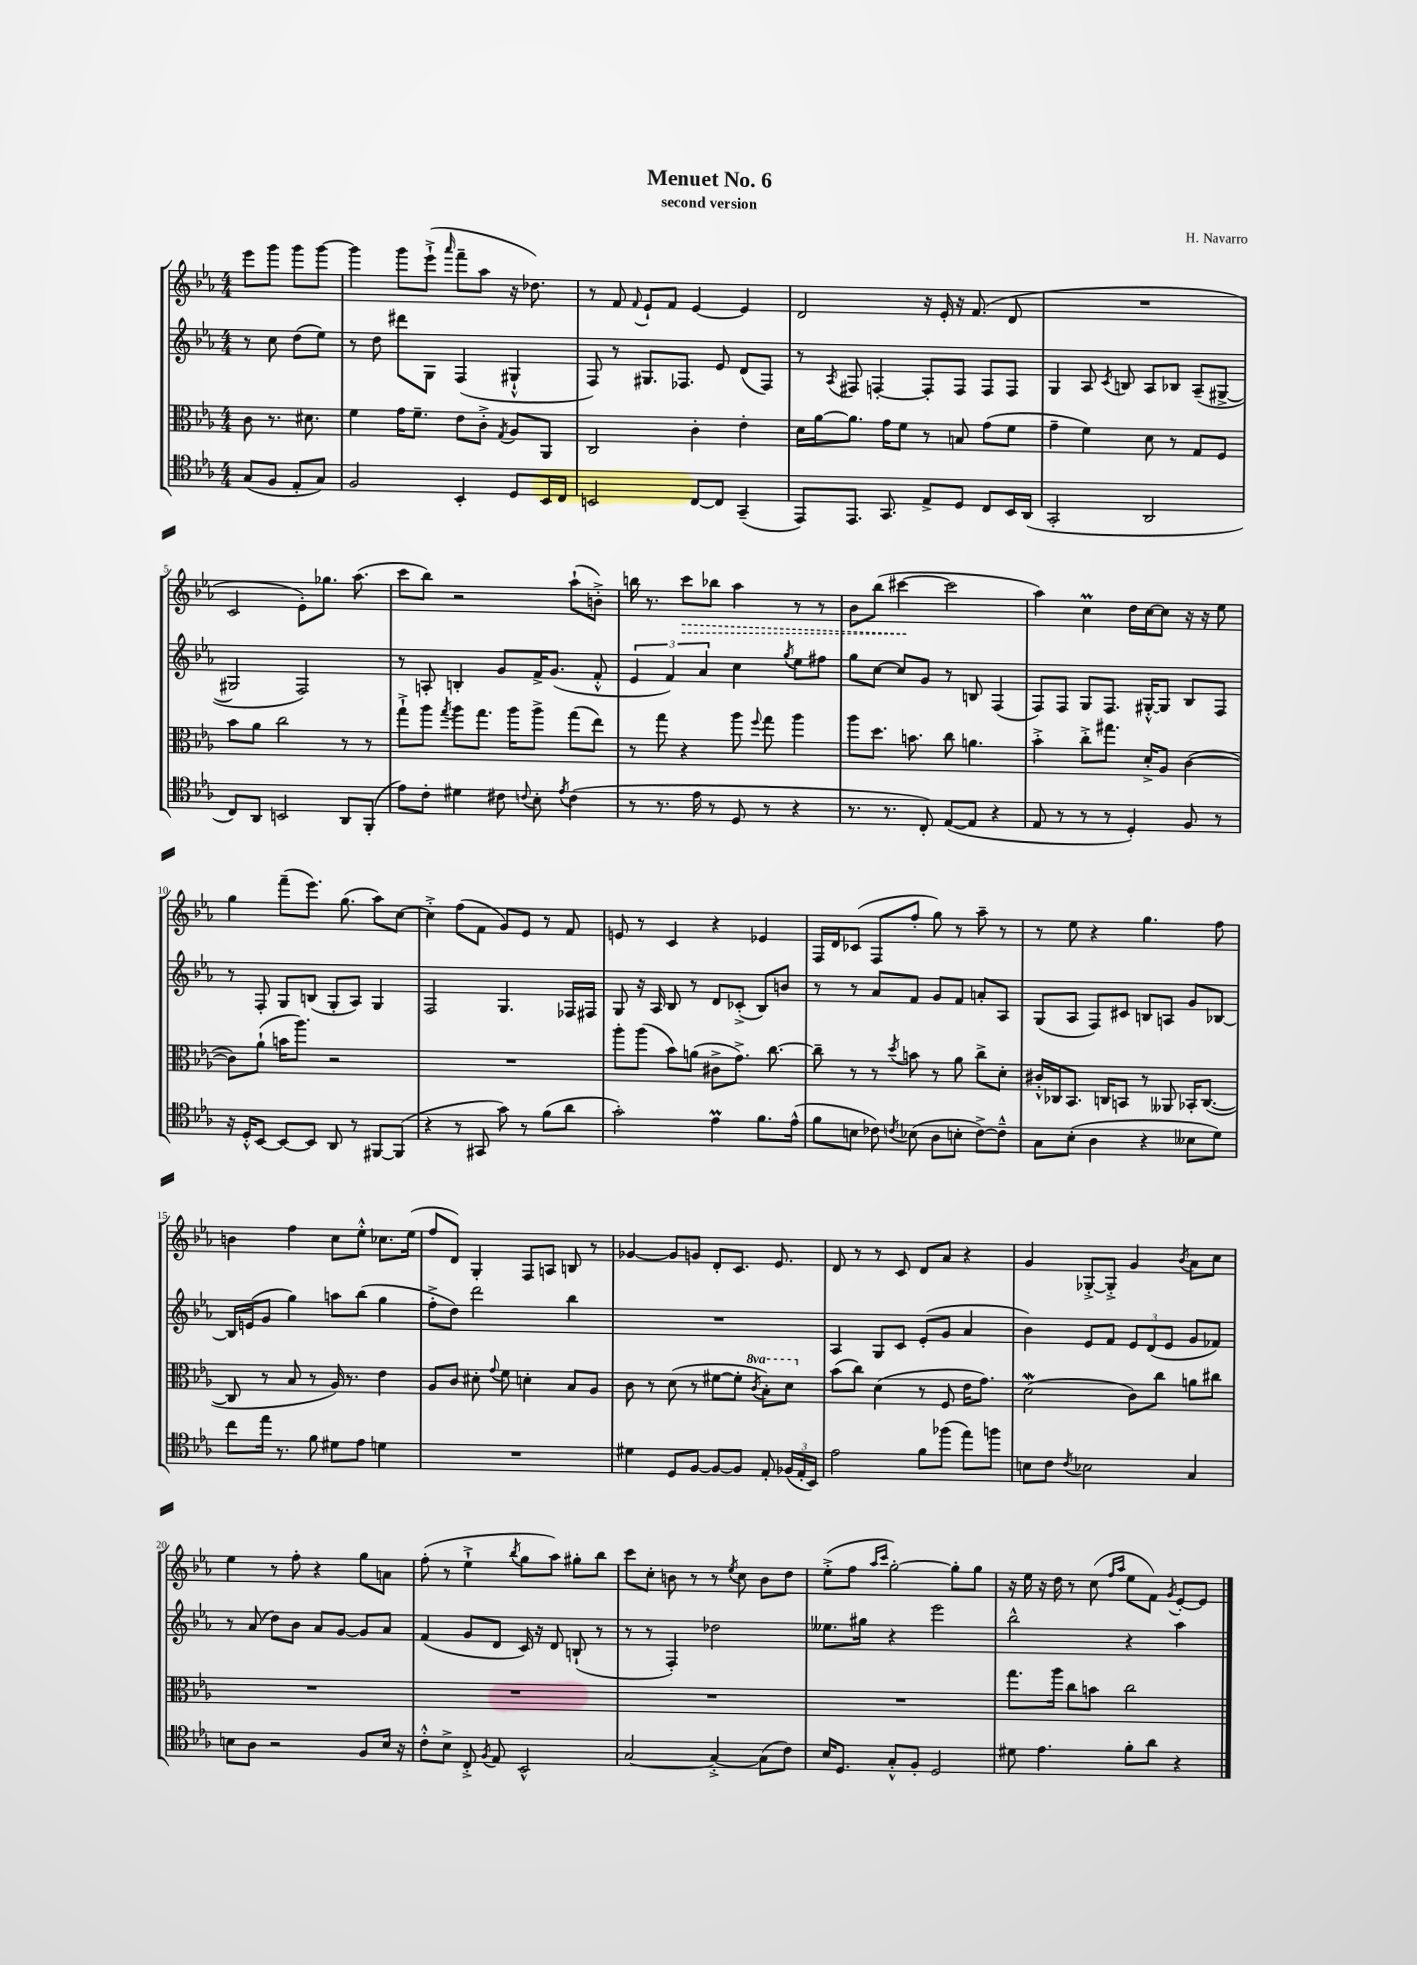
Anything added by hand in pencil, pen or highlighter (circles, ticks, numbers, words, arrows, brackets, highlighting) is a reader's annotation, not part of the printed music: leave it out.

**kern	**kern	**kern	**kern
*staff4	*staff3	*staff2	*staff1
*clefC4	*clefC3	*clefG2	*clefG2
*k[b-e-a-]	*k[b-e-a-]	*k[b-e-a-]	*k[b-e-a-]
*M4/4	*M4/4	*M4/4	*M4/4
(8G	8c	8r	8eee-
8F	8.r	8cc	8ggg
8E-'	.	(8dd	8ggg
.	8.d#	.	.
8G)	.	8ee-)	[8ggg
=	=	=	=
2F	4f	8r	4ggg]
.	.	8dd	.
.	16g	8ddd#	8ggg
.	8.f~	.	.
.	.	8G	(8eee-`^
.	.	.	16qqaaa-
4BB-'	8e-	(4F	8fff~
.	8c'^	.	8aa-
.	8qG	.	.
8D	8A-	4G#`^^	16r
.	.	.	8.dd-)
16BB-	8AA-	.	.
16C	.	.	.
=	=	=	=
2BB	2C	8F)	8r
.	.	8r	8f
.	.	.	8qqf
.	.	8.G#	8e-`
.	.	.	8f
.	.	8.F-	.
[8C	4c'	.	[4e-
8C]	.	8e-	.
(4GG~	4e-'	(8d	4e-]
.	.	8F-)	.
=	=	=	=
8EE-)	16d	8r	2d
.	[16a-	.	.
.	.	8qA-	.
8.EE-	8.a-]	8F#	.
.	.	[4F'	.
8.GG	16g	.	.
.	8f	.	.
8E-^	8r	8F']	16r
.	.	.	16e-'
8D	8B	8F	16r
.	.	.	(8.f
8C	(8g	8F	.
16BB-	8f	8F	8d
(16AA-	.	.	.
=	=	=	=
2GG'	4g~	4G	1r
.	4f)	8A-	.
.	.	8qc	.
.	.	8B	.
2AA-	8d	8A-	.
.	8r	8B-	.
.	8G	(8A-~	.
.	8F	[8G#^	.
=	=	=	=
8C)	8b-	2G#]	2c
8AA-	8a-	.	.
2BB	2cc	.	.
.	.	2F)	8e-')
.	.	.	8.gg-
8AA-	8r	.	.
.	.	.	(8.aa-
(8FF'	8r	.	.
=	=	=	=
8e-)	8gg`^	8r	8ccc
8c'	8aa-	8A'	8bb-)
.	8qgg	.	.
4d#	8aa-	4B'	2r
.	8.gg	.	.
8c#	.	8g	.
.	16aa-	.	.
8qqc	.	.	.
8B-'	8aa-^	16f^	.
.	.	(8.g	.
8qe-	.	.	.
(4c	(8gg	.	(8aa-`
.	8ee-)	8f'^^	8b'^)
=	=	=	=
8r	8r	6e-	16bb
.	.	.	8.r
8.r	8gg	.	.
.	.	6f)	.
.	4r	.	8ccc
16e-	.	.	.
.	.	6a-	.
8r	.	.	8bb-
8D	8aa-	4cc	4aa-
.	8qqff	.	.
8r	8gg	.	.
.	.	8qgg	.
4r	4aa-	8ee-	8r
.	.	8ff#	8r
=	=	=	=
8.r	8aa-	8gg	8b-
.	8.dd	[8cc	(8bb-
8.r	.	.	.
.	.	8cc]	[4ccc#
.	8.b	.	.
8C')	.	8g	.
([8E-	8cc	8r	2ccc#]
8E-]	4.a	8B	.
4r	.	(4F	.
=	=	=	=
8E-	4b-'^	8F)	4aa-)
8r	.	8F	.
8r	8cc'^	8G	4cc
8r	8.gg#	8.F	.
4D')	.	.	16dd
.	16d'^	[16G#'^^	[16cc
.	8A-	8G#]	8cc]
8F	([4c	8B-	16r
.	.	.	16r
8r	.	8F	8ee-
=	=	=	=
16r	8c])	8r	4gg
16D'^^	.	.	.
[8BB-	(8a-`	8F'	.
8BB-_	16b	8G	(8fff~
.	8.aa-)	.	.
8BB-]	.	(8B	8.eee-)
8AA-	2r	8G'	.
.	.	.	(8.gg
8r	.	8A-)	.
[8FF#	.	4G	8aa-)
(8FF#]	.	.	[8cc
=	=	=	=
4r	1r	2F	4cc'^]
8r	.	.	(8ff
8GG#	.	.	8f
8g)	.	4.G	8g)
8r	.	.	8e-
(8f	.	.	8r
8a-	.	16F-	8f
.	.	16F#	.
=	=	=	=
2g')	8aa-'	8G	8e
.	(8aa-	16r	8r
.	.	16A-	.
.	8b-)	8B-	4c
.	(8a	8r	.
4e-	8c#^	8d	4r
.	8.g^)	(8c-'^	.
8.f	.	8B-)	4e-
.	[8.cc	.	.
.	.	8b	.
(16e-^^	.	.	.
=	=	=	=
8f	8cc~]	8r	16F
.	.	.	16d
8B	8r	8r	(8c-
8c-)	8r	8a-	8F
8qc	8qdd	.	.
(8B-	8b	8f	8ff'
8A-	8r	8g	8gg)
8B'	8a-	8f	8r
[8c^)	8cc^	8a'	8aa-~
8c~^^]	8d'	8A-	8r
=	=	=	=
8G	16c#'^^	(8G	8r
.	16C-	.	.
(8B-'	8.BB-	8A-	8ee-
4A-	.	8F)	4r
.	16C	.	.
.	8BB	8c#	.
4r	8r	8B	4.gg
.	8AA--	8A	.
8B--	16BB-'	8g	.
.	([8.C	.	.
8d)	.	[8B-	8ff
=	=	=	=
8cc	8C]	16B-]	4b
.	.	(16e	.
16ee-	8r	8g	.
8.r	.	.	.
.	8B-	4gg)	4ff
8f	8r	.	.
8d#	16A-)	8aa	8cc
.	8.r	.	.
8e-	.	(8bb-	8ee-'^^
4d	4e-	4gg	8.cc-
.	.	.	(16ee-
=	=	=	=
1r	8A-	8ff'^	8ff
.	8c	8dd)	8d)
.	8d#'	2ddd	4G'
.	8qqg	.	.
.	8f	.	.
.	4d'	.	8F
.	.	.	8A
.	8B-	4bb-	8B
.	8A-	.	8r
=	=	=	=
4d#	8c	1r	[4g-
.	8r	.	.
8D	(8d	.	8g-]
[8F	8r	.	8g
8F_	[8f#	.	8d'
8F]	8f#']	.	8.c
.	8qcc	.	.
8E-'	8b-')	.	.
.	.	.	8.e-
(24F-	8dd	.	.
24E-'	.	.	.
24BB-)	.	.	.
=	=	=	=
2e-	(8b-	4A-	8d
.	8cc)	.	8r
.	(4d	8G	8r
.	.	8c	8c
8f	8r	(8e-'	8d
(8ff-	8F	8g	8a-
8ee-)	16e-	4a-	4r
.	8.g)	.	.
8ff	.	.	.
=	=	=	=
8B	(2d	4b-)	4g
8c	.	.	.
8qc	.	.	.
2B-	.	8e-	[8G-'^
.	.	8f	8G-'^]
.	8c)	12e-	4g
.	.	(12d	.
.	8cc	.	.
.	.	12e-	.
.	.	.	8qb-
4G	8a	8g	8a-
.	8cc#	8f-)	8cc
=	=	=	=
8B	1r	8r	4ee-
8A-	.	(8a-	.
2r	.	8dd)	8r
.	.	8b-	8ff'
.	.	8a-	4r
.	.	[8g	.
8F	.	8g]	8gg
16B	.	8a-	8a
16r	.	.	.
=	=	=	=
8c'^^	1r	(4f	(8ff'
8B-^	.	.	8r
8C'^	.	8g	4ee-`^
8qF	.	.	.
8E-	.	8d	.
.	.	.	8qbb-
2BB-^^	.	16c)	8gg
.	.	16r	.
.	.	8d	8aa-)
.	.	(8B`	8gg#'
.	.	8r	8bb-
=	=	=	=
[2G	1r	8r	8ccc
.	.	8r	8cc'
.	.	4F')	8b
.	.	.	8r
4G'^_	.	2dd-	8r
.	.	.	8qee-
.	.	.	8cc
(8G]	.	.	8b
8c)	.	.	8dd
=	=	=	=
16B-	1r	8.ee--	(8ee-'^
8.D	.	.	.
.	.	.	8ff
.	.	16gg#	.
.	.	.	16qqaa-
.	.	.	16qqccc
8G'^^	.	4r	[2gg')
8F'	.	.	.
2D	.	2eee-	.
.	.	.	8gg']
.	.	.	8gg
=	=	=	=
8d#	8.gg	2bb-^^	16r
.	.	.	16ee-
4.e-	.	.	16r
.	16aa-	.	16dd
.	8cc	.	8r
.	8b	.	(8cc
.	.	.	16qqff
.	.	.	16qqaa-
8f'	2cc	4r	8ee-
8a-	.	.	8f)
.	.	.	8qg
4r	.	4aa-	[8e-'
.	.	.	8e-]
==	==	==	==
*-	*-	*-	*-
